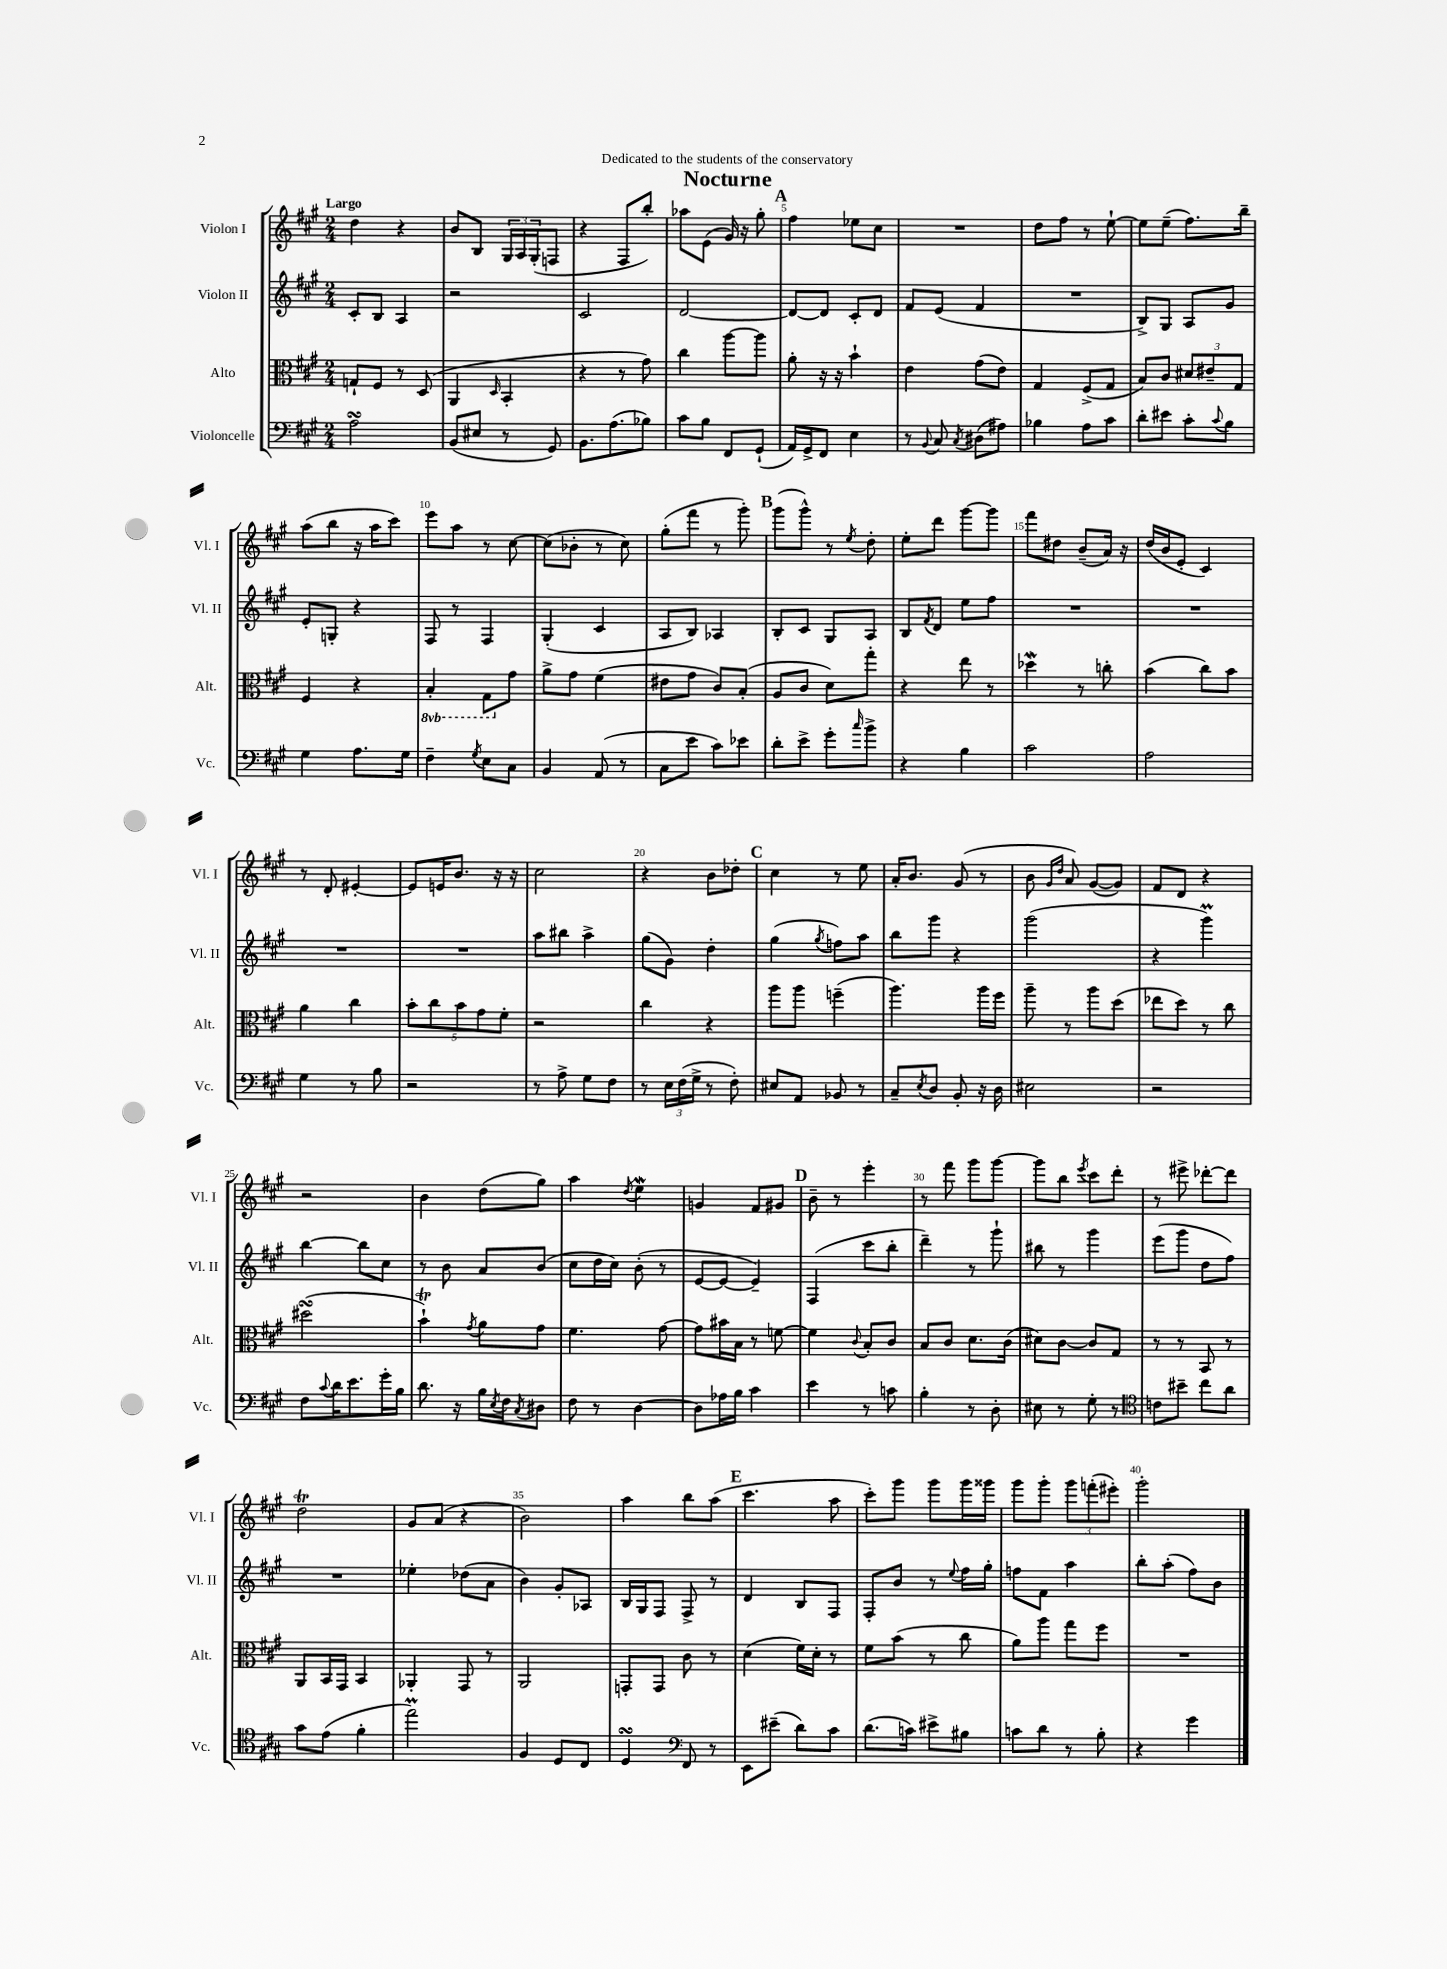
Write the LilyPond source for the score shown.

\header { title = "Nocturne" dedication = "Dedicated to the students of the conservatory" }
<<
\new StaffGroup <<
\new Staff = "s0" \with { instrumentName = "Violon I" shortInstrumentName = "Vl. I" } {
    \clef treble \key a \major \numericTimeSignature \time 2/4 \tempo "Largo"
    d''4 r4 |
    b'8 b8 \tuplet 3/2 { gis16 a16 gis16-.( } f8 |
    r4 fis8 b''8-.) |
    aes''8 e'8( gis'16) r16 gis''8-. |
    \mark \markup { \bold "A" } fis''4 ees''8 cis''8 |
    R2 |
    d''8 fis''8 r8 e''8~-! |
    e''8 e''8--( fis''8.) b''16-- |
    a''8( b''8 r16 a''16 cis'''8) |
    e'''8 a''8 r8 cis''8~ |
    cis''8( bes'8-. r8 cis''8) |
    gis''8-.( fis'''8 r8 gis'''8-.) |
    \mark \markup { \bold "B" } gis'''8( gis'''8-^) r8 \acciaccatura { e''8 } d''8-. |
    e''8-. d'''8 gis'''8~ gis'''8 |
    fis'''8 dis''8 b'8--( a'16) r16 |
    d''16( b'16 e'8-. cis'4) |
    r8 d'8-. eis'4~-. |
    eis'8 e'16 b'8. r16 r16 |
    cis''2 |
    r4 b'8 des''8-. |
    \mark \markup { \bold "C" } cis''4 r8 e''8 |
    a'16-. b'8. gis'8( r8 |
    b'8 \grace { gis'16 d''16 } a'8) gis'8~( gis'8) |
    fis'8 d'8 r4 |
    r2 |
    b'4 d''8( gis''8) |
    a''4 \acciaccatura { d''8 } e''4\mordent |
    g'4 fis'8 gis'8 |
    \mark \markup { \bold "D" } b'8-- r8 e'''4-. |
    r8 fis'''8 gis'''8 gis'''8~ |
    gis'''8 b''8 \acciaccatura { e'''8 } cis'''8 d'''8-. |
    r8 eis'''8-> des'''8~-. des'''8 |
    d''2\trill |
    gis'8 a'8( r4 |
    b'2) |
    a''4 b''8 a''8( |
    \mark \markup { \bold "E" } cis'''4. a''8 |
    cis'''8-.) gis'''8 gis'''8 gis'''16 gisis'''16 |
    gis'''8 gis'''8-. \tuplet 3/2 { gis'''8 f'''8-.( eis'''8-.) } |
    gis'''2-. \bar "|." |
}
\new Staff = "s1" \with { instrumentName = "Violon II" shortInstrumentName = "Vl. II" } {
    \clef treble \key a \major \numericTimeSignature \time 2/4
    cis'8-. b8 a4 |
    r2 |
    cis'2 |
    d'2~ |
    \mark \markup { \bold "A" } d'8~ d'8 cis'8-. d'8 |
    fis'8 e'8( fis'4 |
    R2 |
    b8->) gis8 a8 gis'8 |
    e'8-. g8-. r4 |
    fis8 r8 fis4 |
    gis4-.( cis'4 |
    a8 b8) aes4 |
    \mark \markup { \bold "B" } b8-. cis'8 gis8 a8 |
    b8 \acciaccatura { fis'8 } d'8 e''8 fis''8 |
    R2 |
    R2 |
    R2 |
    R2 |
    a''8 bis''8 a''4-> |
    gis''8( gis'8) d''4-. |
    \mark \markup { \bold "C" } gis''4( \acciaccatura { gis''8 } f''8) a''8 |
    b''8 gis'''8 r4 |
    gis'''2( |
    r4 gis'''4\prall) |
    b''4~ b''8 cis''8 |
    r8 b'8 a'8 b'8( |
    cis''8 d''16 cis''16) b'8-.( r8 |
    e'8~ e'8~ e'4--) |
    \mark \markup { \bold "D" } fis4( cis'''8 b''8-. |
    d'''4--) r8 gis'''8-! |
    bis''8 r8 gis'''4 |
    e'''8( gis'''8 d''8 fis''8) |
    R2 |
    ees''4-. des''8( a'8 |
    b'4) gis'8-. aes8 |
    b16 gis16 fis8 fis8-> r8 |
    \mark \markup { \bold "E" } d'4 b8 fis8 |
    fis8-. b'8 r8 \appoggiatura { e''8 } fis''16 gis''16-. |
    f''8 fis'8 a''4 |
    b''8-. a''8-.( fis''8) b'8 \bar "|." |
}
\new Staff = "s2" \with { instrumentName = "Alto" shortInstrumentName = "Alt." } {
    \clef alto \key a \major \numericTimeSignature \time 2/4 \set Staff.ottavationMarkups = #ottavation-simple-ordinals
    g8-! fis8 r8 d8( |
    a,4 \grace { d16 } b,4-. |
    r4 r8 gis'8) |
    cis''4 a''8~ a''8 |
    \mark \markup { \bold "A" } a'8-. r16 r16 b'4-! |
    e'4 gis'8( e'8) |
    gis4 fis8->( gis8 |
    b8) cis'8 \tuplet 3/2 { dis'8 eis'8-- gis8 } |
    fis4 r4 |
    \ottava #-1 b,4-. gis,8 \ottava #0 gis'8 |
    a'8-> gis'8 fis'4( |
    eis'8 gis'8 cis'8) b8-.( |
    \mark \markup { \bold "B" } a8 cis'8 d'8) gis''8-. |
    r4 e''8 r8 |
    des''4\mordent r8 c''8-. |
    b'4( cis''8) b'8 |
    a'4 cis''4 |
    \tuplet 5/4 { b'8-. cis''8 b'8 gis'8 fis'8-. } |
    r2 |
    cis''4 r4 |
    \mark \markup { \bold "C" } a''8 a''8 f''4--( |
    a''4.) a''16 fis''16 |
    a''8-- r8 a''8 d''8( |
    ees''8 d''8) r8 cis''8 |
    dis''2\turn( |
    b'4-!\trill) \acciaccatura { gis'8 } a'8 gis'8 |
    fis'4. gis'8~ |
    gis'8 bis'16 b16 r8 f'8~ |
    \mark \markup { \bold "D" } f'4 \appoggiatura { cis'8 } b8-. cis'8 |
    b8 cis'8 d'8. cis'16( |
    dis'8) cis'8~ cis'8 gis8 |
    r8 r8 b,8 r8 |
    a,8 b,16 gis,16 b,4 |
    aes,4-. gis,8 r8 |
    a,2 |
    g,8-. g,8 cis'8 r8 |
    \mark \markup { \bold "E" } d'4( fis'16) d'16-. r8 |
    fis'8 b'8( r8 cis''8 |
    a'8) a''8 gis''8 fis''8 |
    R2 \bar "|." |
}
\new Staff = "s3" \with { instrumentName = "Violoncelle" shortInstrumentName = "Vc." } {
    \clef bass \key a \major \numericTimeSignature \time 2/4
    a2\turn |
    b,8( eis8 r8 gis,8) |
    b,8. a8.( bes8) |
    cis'8 b8 fis,8 gis,8-!( |
    \mark \markup { \bold "A" } a,16) gis,16-> fis,8 e4 |
    r8 \appoggiatura { b,8 } cis8 \acciaccatura { cis8 } dis8( ais8) |
    bes4 a8 cis'8 |
    d'8-. eis'8 cis'8-. \appoggiatura { cis'8 } b8 |
    gis4 a8. gis16 |
    fis4-- \acciaccatura { gis8 } e8 cis8 |
    b,4 a,8( r8 |
    cis8 e'8 cis'8) ees'8 |
    \mark \markup { \bold "B" } d'8-. e'8-> gis'8-. \grace { cis''16 } b'8-> |
    r4 b4 |
    cis'2 |
    a2 |
    gis4 r8 b8 |
    r2 |
    r8 a8-> gis8 fis8 |
    r8 \tuplet 3/2 { e16 fis16( gis16-> } r8 fis8-.) |
    \mark \markup { \bold "C" } eis8 a,8 bes,8 r8 |
    cis8-- \acciaccatura { e8 } d8 b,8-. r16 d16 |
    eis2 |
    r2 |
    fis8 \appoggiatura { cis'8 } d'16 e'8. gis'16-. b16 |
    d'8. r16 b16 \acciaccatura { e8 } fis16 \acciaccatura { cis8 } dis8 |
    fis8 r8 d4~ |
    d8 aes16 b16 cis'4 |
    \mark \markup { \bold "D" } e'4 r8 c'8 |
    b4-. r8 d8-. |
    eis8 r8 gis8-. r8 |
    \clef tenor c'8 bis'8-- cis''8 a'8 |
    gis'8 e'8( fis'4-. |
    e''2\prall) |
    fis4 d8 cis8 |
    d4\turn \clef bass fis,8 r8 |
    \mark \markup { \bold "E" } e,8 eis'8--( d'8) cis'8 |
    d'8.( c'16) eis'8-> bis8 |
    c'8 d'8 r8 b8-. |
    r4 gis'4 \bar "|." |
}
>>
>>
\layout { \context { \Score \override BarNumber.break-visibility = ##(#f #t #t) barNumberVisibility = #(every-nth-bar-number-visible 5) } }
